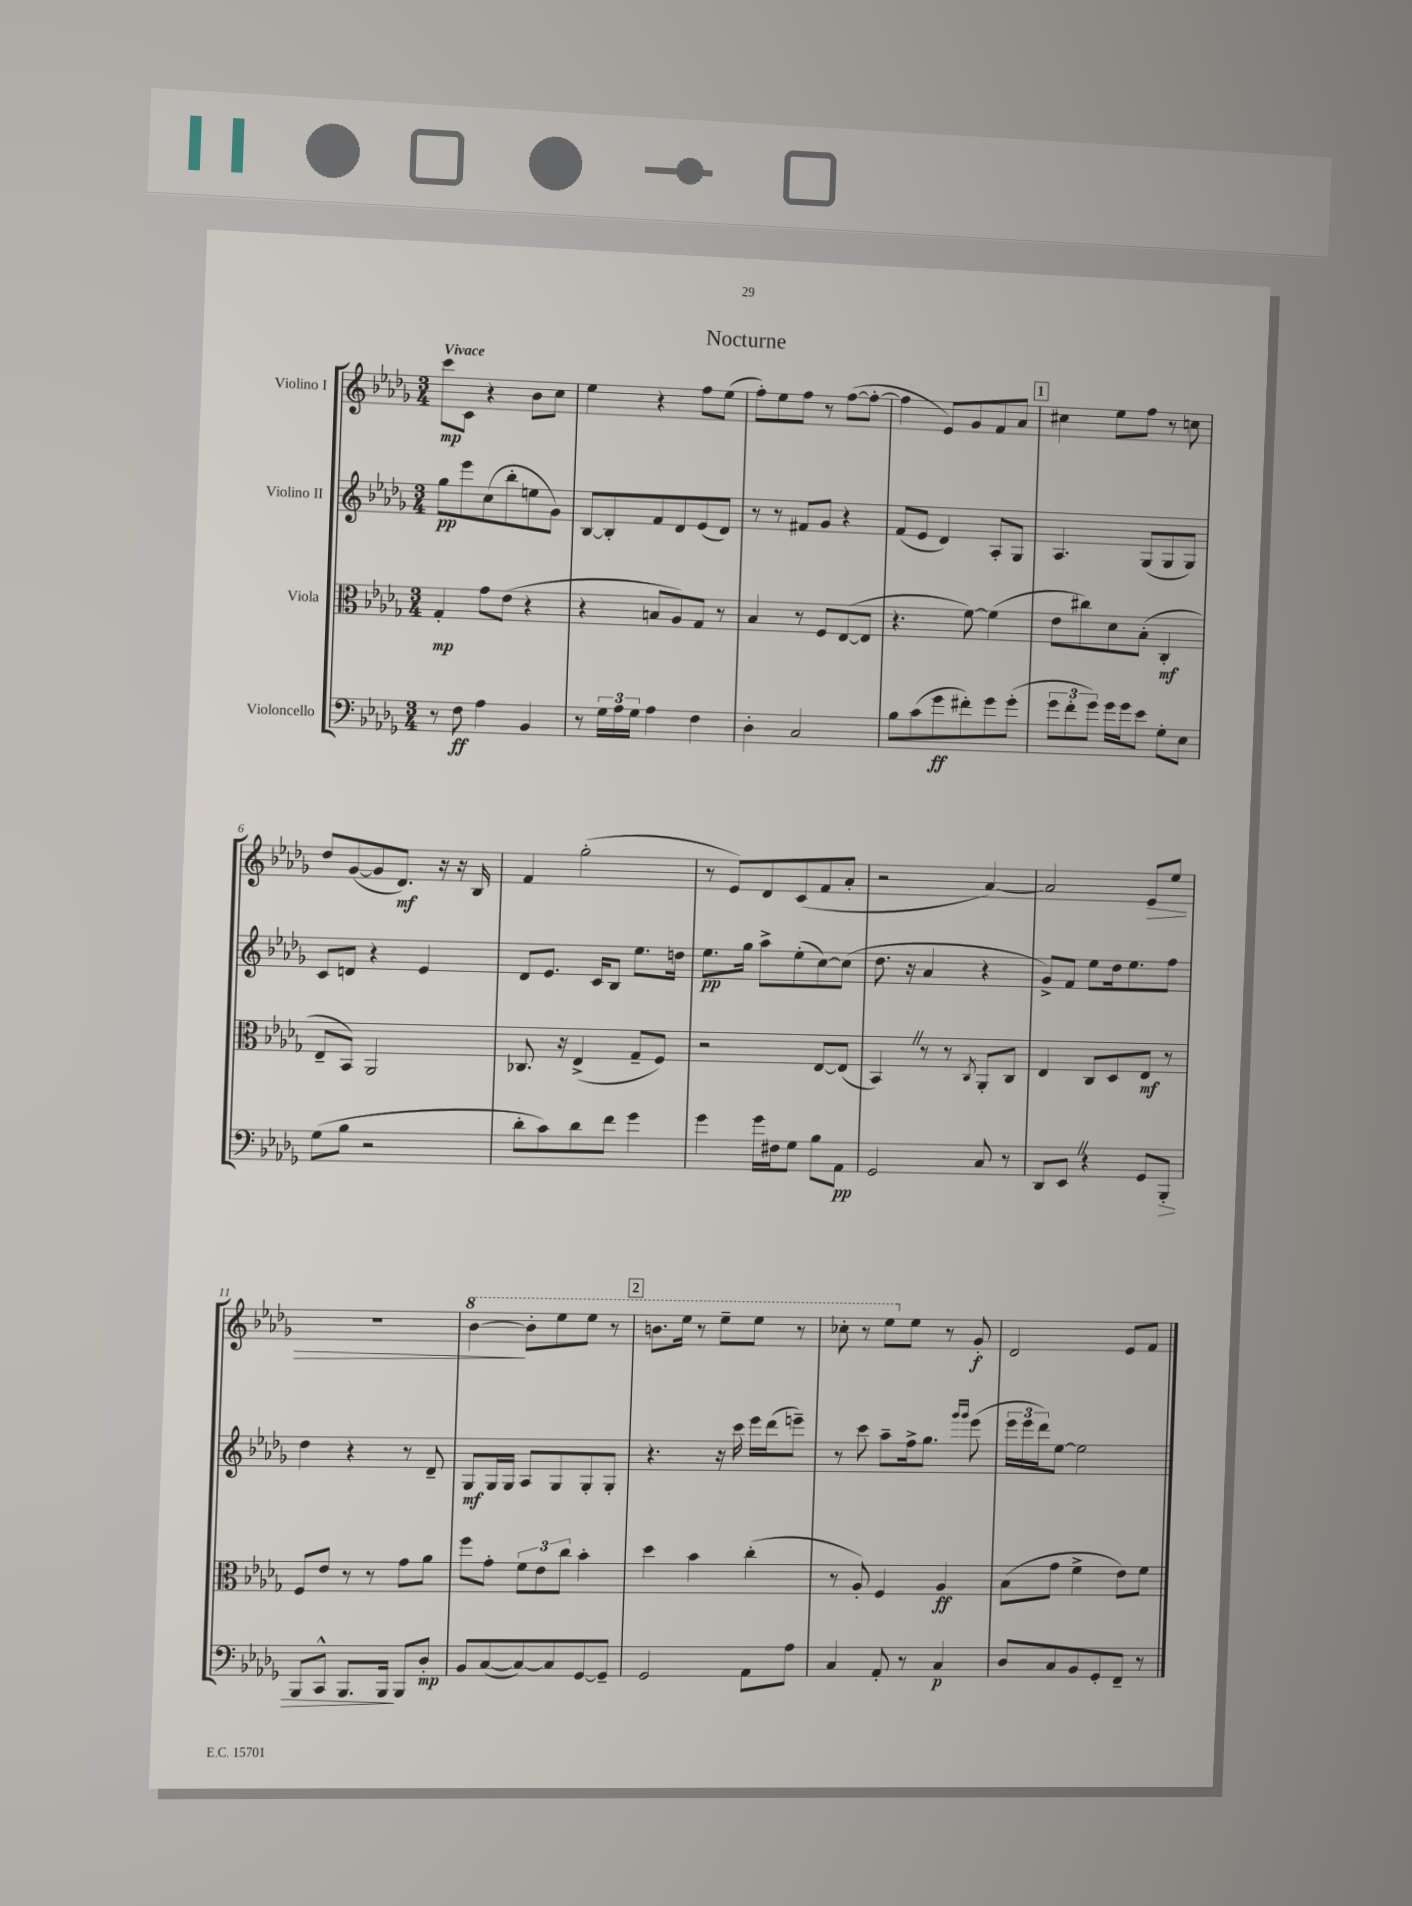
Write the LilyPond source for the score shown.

\header { title = "Nocturne" }
<<
\new StaffGroup <<
\new Staff = "s0" \with { instrumentName = "Violino I" } {
    \clef treble \key des \major \numericTimeSignature \time 3/4 \tempo "Vivace"
    c'''8\mp c'8 r4 bes'8 c''8 |
    ees''4 r4 f''8 ees''8( |
    f''8-.) ees''8 f''8 r8 f''8~( f''8~-. |
    f''4 ees'8) ges'8 f'8 aes'8 |
    \mark \markup { \box "1" } cis''4 ees''8 f''8 r8 c''8 |
    des''8 ges'8~( ges'8 des'8.\mf) r16 r16 bes16 |
    f'4 ges''2-.( |
    r8 ees'8) des'8 c'8( f'8 aes'8-. |
    r2 aes'4~) |
    aes'2 ees'8\> ees''8 |
    R2. |
    \ottava #1 bes''4~\! bes''8-. ees'''8 ees'''8 r8 |
    \mark \markup { \box "2" } b''8. ees'''16 r8 ees'''8-- ees'''8 r8 |
    ces'''8-. r8 ees'''8 \ottava #0 ees''8 r8 ges'8-.\f |
    des'2 ees'8 f'8 \bar "|." |
}
\new Staff = "s1" \with { instrumentName = "Violino II" } {
    \clef treble \key des \major \numericTimeSignature \time 3/4
    ges''8\pp ees'''8 c''8( bes''8-. e''8 ges'8) |
    bes8~ bes8-. f'8 des'8 ees'8( des'8) |
    r8 r8 fis'8 ges'8 r4 |
    f'8( ees'8 des'4) aes8-. ges8 |
    \mark \markup { \box "1" } aes4. ges8( ges8 ges8) |
    c'8 d'8 r4 ees'4 |
    des'8 ees'8. c'16 bes8 ees''8. d''16 |
    ees''8.\pp ges''16 aes''8-> ees''8-.( c''8~) c''8( |
    des''8. r16 aes'4 r4 |
    ges'8->) f'8 ees''8 des''16 ees''8. f''8 |
    des''4 r4 r8 des'8-- |
    ges8\mf ges16 ges16 aes8 ges8 ges8-. ges8-. |
    \mark \markup { \box "2" } r4. r16 c'''16 ees'''16 des'''16( e'''8--) |
    r8 c'''8 aes''8-- f''16-> ges''8. \grace { ges'''16 ges'''16 } ees'''8( |
    \tuplet 3/2 { ees'''16 ees'''16 des'''16) } ees''8~ ees''2 \bar "|." |
}
\new Staff = "s2" \with { instrumentName = "Viola" } {
    \clef alto \key des \major \numericTimeSignature \time 3/4
    ges4-.\mp ges'8 ees'8( r4 |
    r4 b8 aes8) ges8 r8 |
    bes4 r8 f8 ees8~( ees8 |
    r4. f'8~) f'4( |
    \mark \markup { \box "1" } ees'8 cis''8) des'8 bes8-.( c4-.\mf |
    ees8-- bes,8) aes,2 |
    ces8. r16 ees4->( ges8-- f8) |
    r2 ees8~ ees8( |
    bes,4) \once \override BreathingSign.text = \markup { \musicglyph "scripts.caesura.straight" } \breathe r8 r8 \acciaccatura { c8 } aes,8-. c8 |
    ees4 c8 des8 ees8\mf r8 |
    f8 ees'8 r8 r8 ges'8 aes'8 |
    f''8 ges'8-. \tuplet 3/2 { f'8 ees'8 c''8 } bes'4-. |
    \mark \markup { \box "2" } des''4 bes'4 c''4-.( |
    r8 aes8-.) f4 aes4\ff |
    bes8( ges'8 f'4-> ees'8) f'8 \bar "|." |
}
\new Staff = "s3" \with { instrumentName = "Violoncello" } {
    \clef bass \key des \major \numericTimeSignature \time 3/4
    r8 f8\ff aes4 bes,4 |
    r8 \tuplet 3/2 { ges16 aes16 ges16 } aes4 f4 |
    des4-. c2 |
    bes8 c'8( ges'8\ff fis'8-.) ges'8 ges'8-.( |
    \mark \markup { \box "1" } \tuplet 3/2 { ges'8 f'8-. ges'8) } ges'16 ges'16 ees'8 ges8-. ees8 |
    ges8( bes8 r2 |
    des'8-. c'8) des'8 f'8 ges'4 |
    ges'4 ges'16 fis16 ges8 bes8 aes,8\pp |
    ges,2 c8 r8 |
    des,8 ees,8 \once \override BreathingSign.text = \markup { \musicglyph "scripts.caesura.straight" } \breathe r4 ges,8 bes,,8-.\> |
    bes,,8 c,8-^ bes,,8. bes,,16\! bes,,8 des8-.\mp |
    bes,8 c8~( c8~) c8 ges,8~ ges,8-- |
    \mark \markup { \box "2" } ges,2 aes,8 aes8 |
    c4 aes,8-. r8 c4\p |
    des8 c8 bes,8 ges,8-. f,8-- r8 \bar "|." |
}
>>
>>
